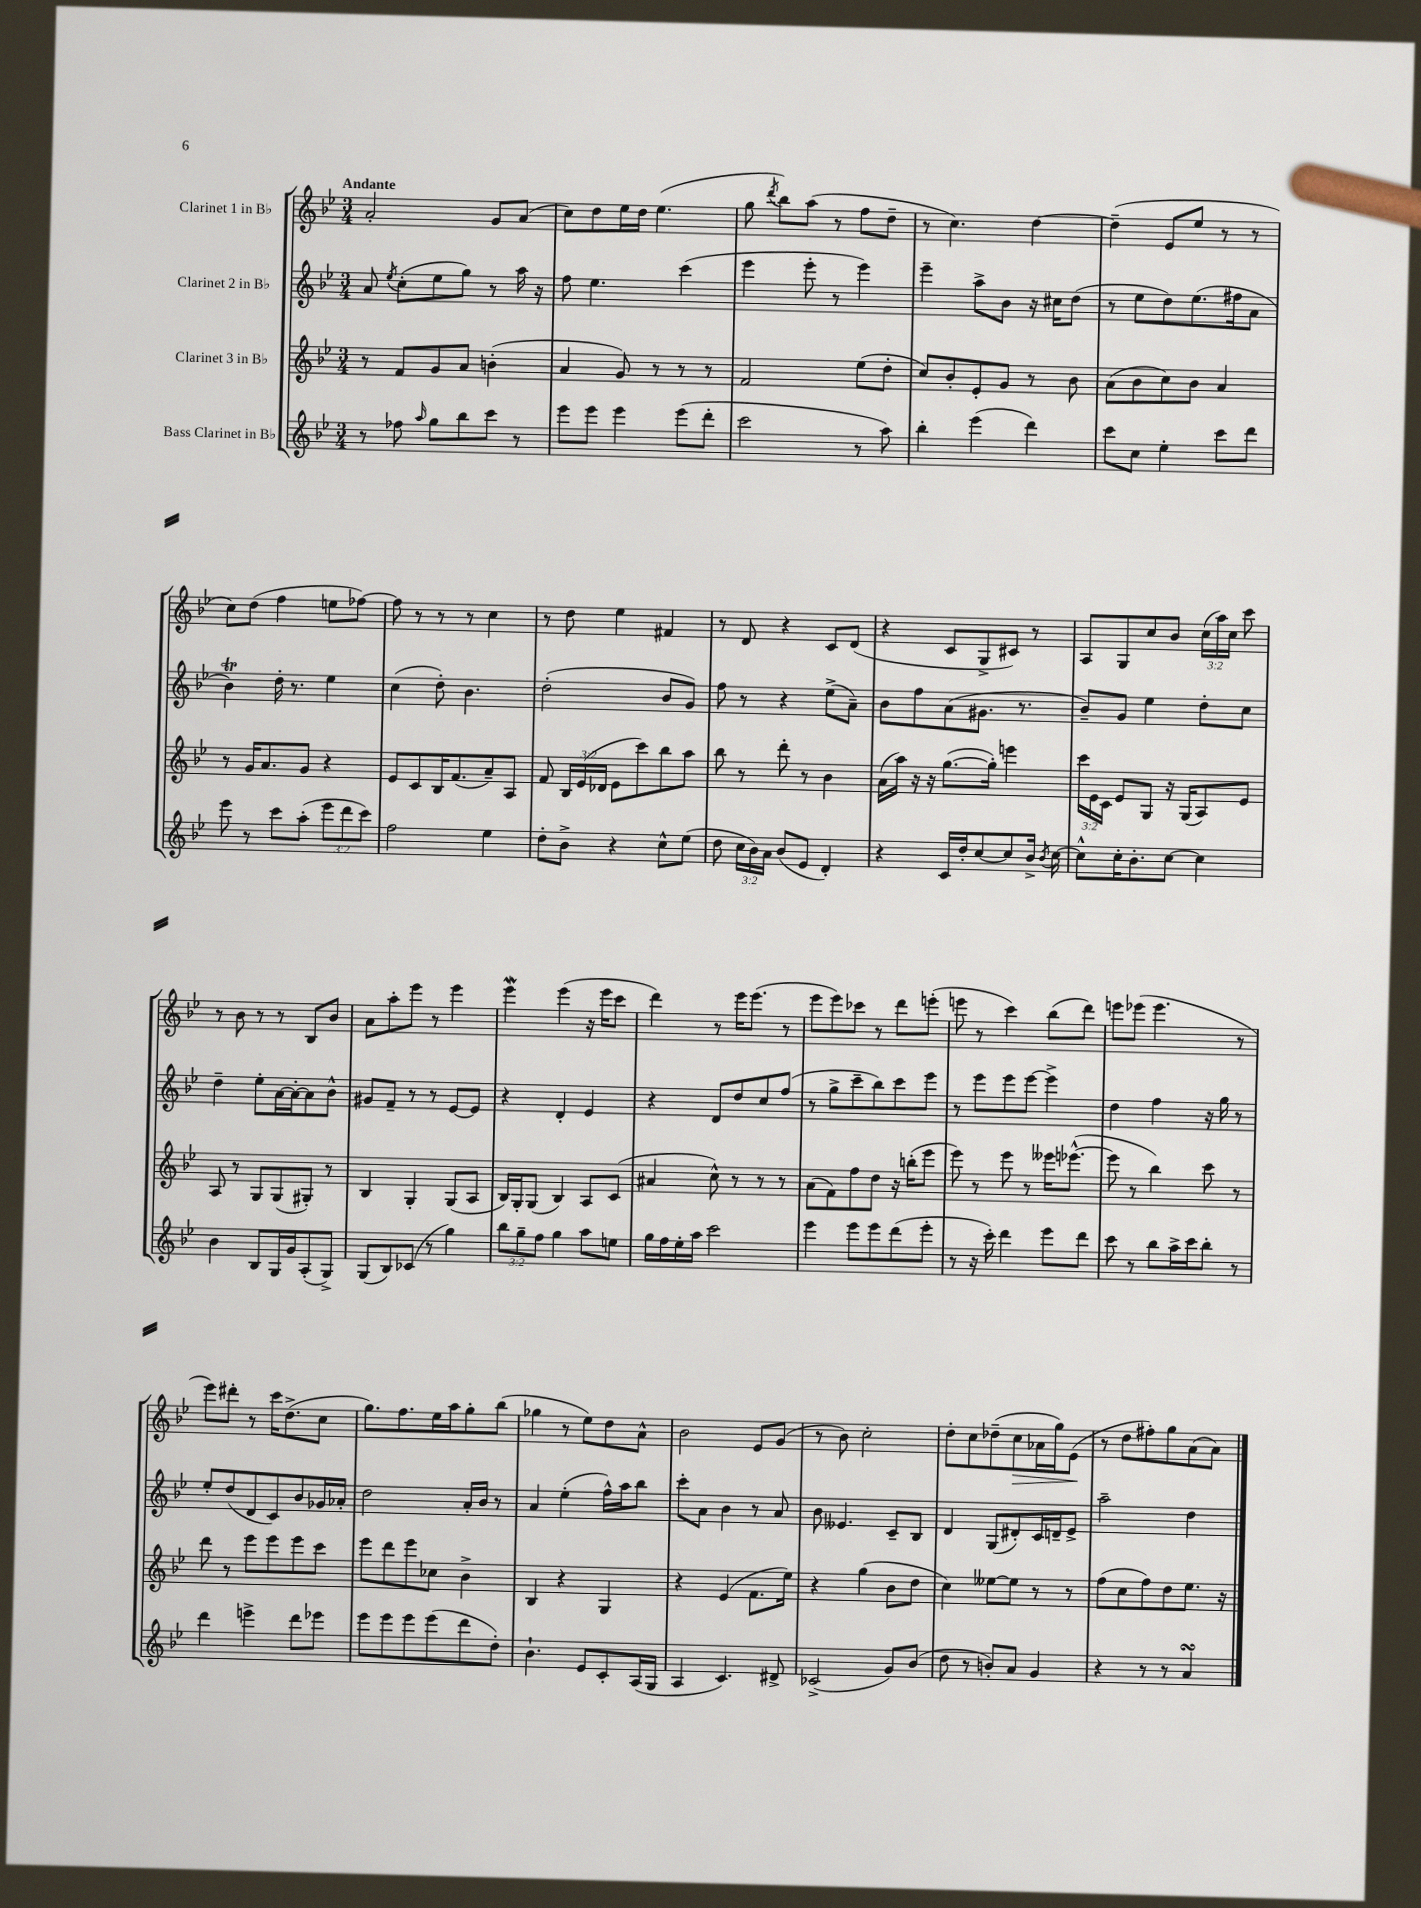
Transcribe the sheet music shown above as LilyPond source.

<<
\new StaffGroup <<
\new Staff = "s0" \with { instrumentName = "Clarinet 1 in Bb" } {
    \clef treble \key bes \major \numericTimeSignature \time 3/4 \override Staff.TupletNumber.text = #tuplet-number::calc-fraction-text \tempo "Andante"
    \autoBeamOff a'2-. g'8[ a'8]( |
    c''8[) d''8 ees''16 d''16] ees''4.( |
    g''8 \acciaccatura { d'''8 } bes''8[) a''8]( r8 f''8[ d''8]-- |
    r8 c''4.) d''4~ |
    d''4--( ees'8[ ees''8] r8 r8 |
    c''8[) d''8]( f''4 e''8[ fes''8]~) |
    fes''8 r8 r8 r8 c''4 |
    r8 d''8 ees''4 fis'4 |
    r8 d'8 r4 c'8[ d'8]( |
    r4 c'8[ g8-> cis'8]) r8 |
    a8[ g8 c''8 bes'8] \tuplet 3/2 { c''16[( a''16) c''16] } c'''8 |
    r8 bes'8 r8 r8 bes8[ bes'8] |
    a'8[ a''8-. ees'''8] r8 ees'''4 |
    ees'''4\mordent ees'''4( r16 ees'''16[ c'''8] |
    d'''4) r8 ees'''16[ ees'''8.]( r8 |
    ees'''8[ ees'''8) ces'''8] r8 d'''8[ e'''8]-.( |
    e'''8 r8 c'''4) bes''8[( d'''8]) |
    e'''8[ ees'''8]( ees'''4. r8 |
    ees'''8[) dis'''8]-. r8 c'''16[ d''8.->( c''8] |
    g''8.[) f''8. ees''16 a''16 g''8-. bes''8]( |
    ges''4 r8 ees''8[) d''8 a'8]-^ |
    bes'2 ees'8[ g'8]( |
    r8 bes'8) c''2-. |
    d''8[-. c''8 des''8--( c''8\> aes'16 g''16) ees'8]\!( |
    r8 d''8[ fis''8-.) g''8 a'8( a'8]) \bar "|." |
}
\new Staff = "s1" \with { instrumentName = "Clarinet 2 in Bb" } {
    \clef treble \key bes \major \numericTimeSignature \time 3/4
    \autoBeamOff a'8 \acciaccatura { ees''8 } c''8[-.( ees''8 g''8]) r8 a''16 r16 |
    f''8 ees''4. c'''4( |
    ees'''4 ees'''8-. r8 ees'''4) |
    ees'''4-- a''8[-> bes'8] r16 cis''16[ d''8]( |
    r8 ees''8[ d''8) ees''8.( fis''16 a'8] |
    bes'4\trill) d''16-. r8. ees''4 |
    c''4( d''8-.) bes'4. |
    d''2-.( bes'8[ g'8]) |
    f''8 r8 r4 ees''8[->( a'8]--) |
    bes'8[ f''8 a'8( gis'8.] r8. |
    bes'8[--) g'8] ees''4 d''8[-. c''8] |
    d''4-- ees''8[-. a'16~ a'16~-. a'8 bes'8]-^ |
    gis'8[ f'8]-- r8 r8 ees'8[~ ees'8] |
    r4 d'4-. ees'4 |
    r4 d'8[ d''8 c''8 f''8]( |
    r8 g''8[-> c'''8-- bes''8) c'''8 ees'''8] |
    r8 ees'''8[ ees'''8 ees'''8]~ ees'''4-> |
    d''4 f''4 r16 g''16 r8 |
    ees''8[-. d''8( d'8 c'8) bes'8 ges'16 aes'16]-. |
    d''2 a'16[-. bes'16] r8 |
    a'4 ees''4-.( f''16[-^) a''16 bes''8] |
    c'''8[-. a'8] bes'4 r8 a'8 |
    bes'8 eeses'4. c'8[-- bes8] |
    d'4 g8[( dis'8-.) c'16 d'16-- ees'8]-> |
    a''2-- d''4 \bar "|." |
}
\new Staff = "s2" \with { instrumentName = "Clarinet 3 in Bb" } {
    \clef treble \key bes \major \numericTimeSignature \time 3/4 \override Staff.TupletNumber.text = #tuplet-number::calc-fraction-text
    \autoBeamOff r8 f'8[ g'8 a'8] b'4-.( |
    a'4 g'8) r8 r8 r8 |
    f'2 ees''8[( d''8]-. |
    c''8[) bes'8-. ees'8-. g'8] r8 bes'8 |
    a'8[( bes'8 c''8) bes'8] a'4 |
    r8 g'16[ a'8. g'8] r4 |
    ees'8[ c'8 bes16 f'8.( a'8--) a8] |
    f'8 \tuplet 3/2 { bes16[ ees'16( des'16] } ees'8[ c'''8) bes''8 a''8] |
    bes''8 r8 d'''8-. r8 bes'4 |
    a'16[( a''16]) r16 r16 g''8.[~( g''16]-.) e'''4 |
    \tuplet 3/2 { c'''16[ ees'16 c'16] } ees'8[ g8] r16 g16[( a8) ees'8] |
    a8 r8 g8[ g8( gis8]-.) r8 |
    bes4 g4-. g8[( a8] |
    bes16[) g16-. g8]( bes4) a8[ c'8]( |
    ais'4 c''8-^) r8 r8 r8 |
    a'8[( f'8) f''8 d''8] r16 b''16[-.( ees'''8] |
    ees'''8) r8 ees'''8 r8 eeses'''16[ ees'''8.]~-^( |
    ees'''8 r8 bes''4) c'''8 r8 |
    d'''8 r8 ees'''8[ ees'''8 ees'''8 c'''8] |
    ees'''8[ d'''8 ees'''8 ces''8] bes'4-> |
    bes4 r4 g4 |
    r4 ees'4( f'8.[ ees''16]) |
    r4 g''4( bes'8[ d''8] |
    c''4) eeses''8[~ eeses''8] r8 r8 |
    f''8[( c''8 f''8) d''8 ees''8.] r16 \bar "|." |
}
\new Staff = "s3" \with { instrumentName = "Bass Clarinet in Bb" } {
    \clef treble \key bes \major \numericTimeSignature \time 3/4 \override Staff.TupletNumber.text = #tuplet-number::calc-fraction-text
    \autoBeamOff r8 fes''8 \grace { a''16 } g''8[ bes''8 c'''8] r8 |
    ees'''8[ ees'''8] ees'''4 ees'''8[( d'''8]-. |
    c'''2 r8 a''8) |
    bes''4-. ees'''4( d'''4) |
    c'''8[ c''8] ees''4-. c'''8[ d'''8] |
    ees'''8 r8 c'''8[ a''8]-.( \tuplet 3/2 { ees'''8[ d'''8 c'''8]) } |
    f''2 ees''4 |
    d''8[-. bes'8]-> r4 c''8[-^ ees''8]( |
    d''8 \tuplet 3/2 { c''16[ bes'16) a'16] } bes'8[( ees'8] d'4-.) |
    r4 c'16[ d''16-. c''8~ c''8 bes'16]-> \acciaccatura { bes'8 } c''16~ |
    c''8[-^ c''16-. bes'8.-. c''8]~ c''4 |
    bes'4 bes8[ g16 g'16 a8-.( g8]->) |
    g8[( bes8) ces'8]( r8 g''4) |
    \tuplet 3/2 { bes''8[ g''8-- f''8] } g''4 a''8[ e''8] |
    g''16[ f''16 ees''16-. a''16] c'''2 |
    ees'''4 ees'''8[ ees'''8 d'''8( ees'''8]-. |
    r8 r16 c'''16-.) d'''4 ees'''8[ d'''8] |
    c'''8 r8 bes''8[ a''16-> c'''16 bes''8]-. r8 |
    d'''4 e'''4-> d'''8[ ees'''8] |
    ees'''8[ ees'''8 ees'''8 ees'''8( d'''8 d''8]-.) |
    bes'4.-! ees'8[ c'8-. a16( g16] |
    a4 c'4.) dis'8-> |
    ces'2->( g'8[) bes'8]( |
    d''8 r8 b'8[-.) a'8] g'4 |
    r4 r8 r8 a'4\turn \bar "|." |
}
>>
>>
\layout { \context { \Score \remove "Bar_number_engraver" } }
